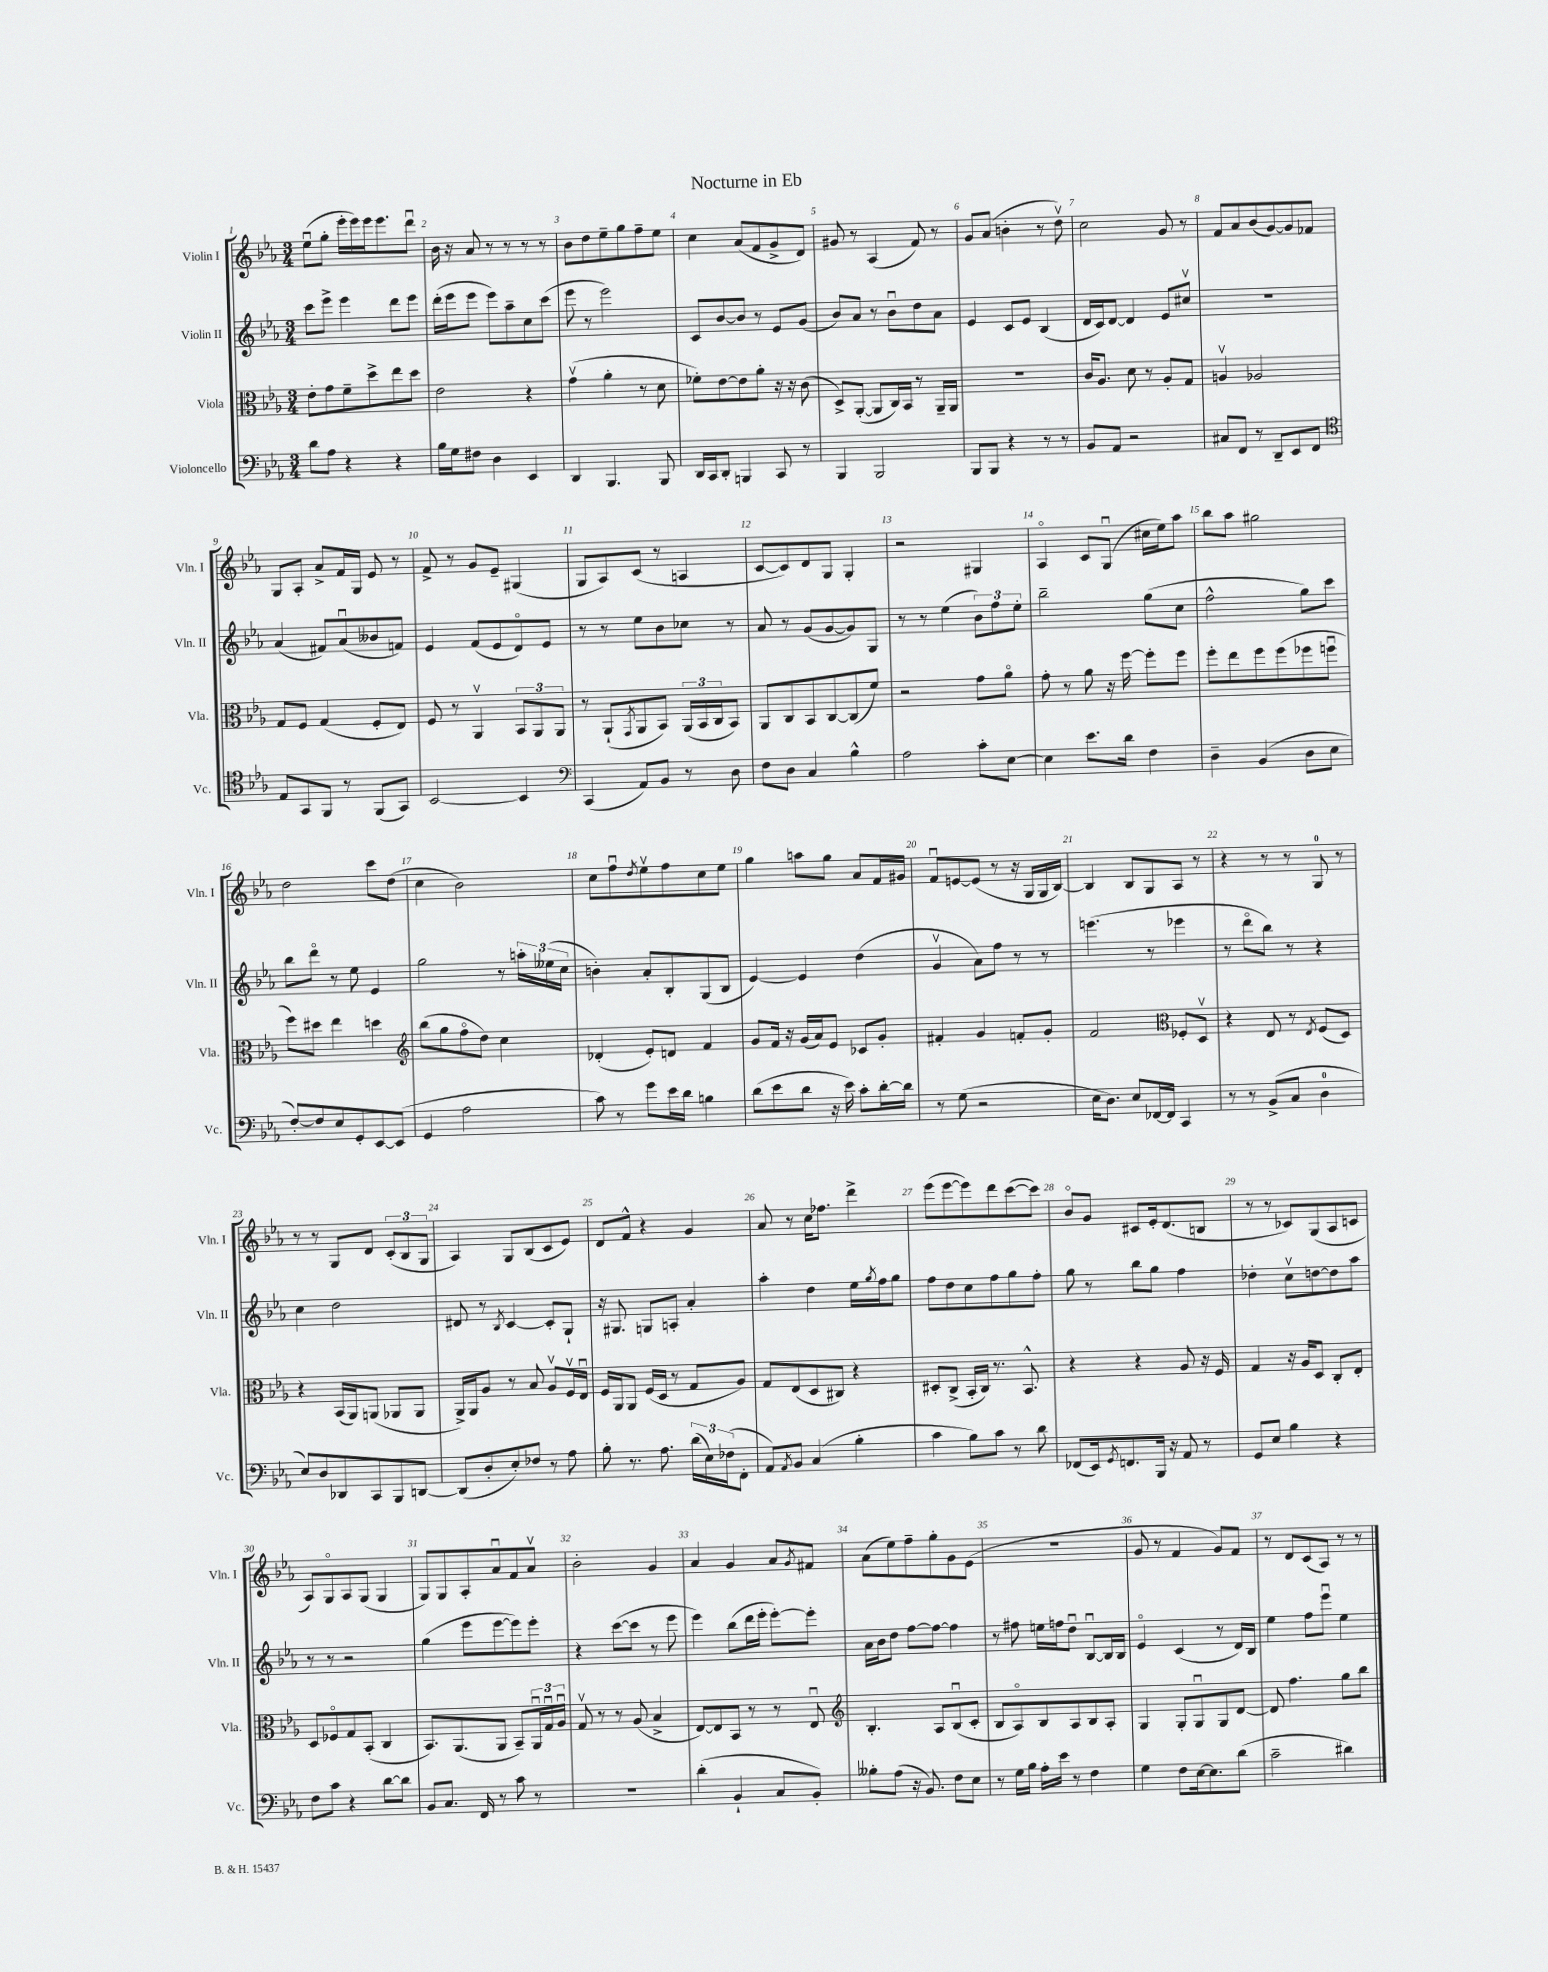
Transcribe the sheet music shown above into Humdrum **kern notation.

**kern	**kern	**kern	**kern
*staff4	*staff3	*staff2	*staff1
*clefF4	*clefC3	*clefG2	*clefG2
*k[b-e-a-]	*k[b-e-a-]	*k[b-e-a-]	*k[b-e-a-]
*M3/4	*M3/4	*M3/4	*M3/4
8d	8e-'	8ccc	(8ee-u
8A-	8g	8eee-^	8gg'
4r	8f~	4eee-	16eee-'
.	.	.	16eee-)
.	8dd^	.	16eee-
.	.	.	8.eee-
4r	8ee-	8ddd	.
.	8dd	8eee-	8dddu
=	=	=	=
16B-	2e-	(16ddd'	16b-
16G	.	16eee-	16r
8F#	.	8eee-	8a-
4D	.	8eee-)	8r
.	.	8aa-~	8r
4EE-	4r	8cc	8r
.	.	(8ccc	8r
=	=	=	=
4DD	(4gv	8eee-	8b-
.	.	8r	8dd
4.BBB-	4a-'	2eee-)	8ee-~
.	.	.	8gg
.	8r	.	8ff~
8BBB-	8d	.	8ee-
=	=	=	=
16DD	8f-')	8c	4cc
16CC	.	.	.
8DD'	[8e-	[8b-	.
4BBB	8e-]	8b-]	(8a-
.	8a-'	8r	8f
8CC	16r	8e-	8g^
.	16r	.	.
8r	(8c	(8g	8d)
=	=	=	=
4BBB-	8D^)	8b-)	8g#
.	([8AA-'	8a-	8r
2BBB-	8AA-]	8r	(4A-
.	16C)	8b-u	.
.	16BB-	.	.
.	8r	8dd	8f)
.	16AA-~	8a-	8r
.	16AA-	.	.
=	=	=	=
8BBB-	2.r	4e-	8g
8BBB-	.	.	(8a-
4r	.	8c	4b'
.	.	8e-	.
8r	.	(4B-	8r
8r	.	.	8ddv)
=	=	=	=
8BB-	16c	16d	2cc
.	8.A-	16c)	.
8AA-	.	[8d	.
2r	8d	4d]	.
.	8r	.	.
.	8A-'	8e-	8g
.	8G	8cc#v	8r
=	=	=	=
8C#	4Av	2.r	8f
8FF	.	.	8a-
8r	2A-	.	(8b-
8DD~	.	.	[8g)
8EE-	.	.	8g]
8FF	.	.	8f-
=	=	=	=
*clefC4	*	*	*
8E-	8G	(4a-	8G
8GG	8F	.	8A-'
8FF	(4G	8f#)	8a-^
8r	.	(8a-u	16f
.	.	.	16G
(8FF	8F'	8b--	8e-
8GG)	8E-)	8f)	8r
=	=	=	=
[2BB-	8F	4e-	8f^
.	8r	.	8r
.	4AA-v	(8f	8g
.	.	8e-	8e-~
4BB-]	12BB-	8do)	(4G#
.	12AA-	.	.
.	.	8e-	.
.	12AA-	.	.
=	=	=	=
*clefF4	*	*	*
(4CC	8r	8r	8G
.	(8AA-`	8r	8A-)
.	8qGG	.	.
8AA-)	8AA-	8ee-	(8c
8BB-	8BB-)	8b-	8r
8r	(24AA-	8cc-	4A
.	24BB-	.	.
.	24C	.	.
8D	8BB-)	8r	.
=	=	=	=
8F	8AA-	8a-	[8c
8D	8C	8r	8c])
4C	8BB-	(8g	8d
.	[8C	[8g	8G
4B-^^	(8C]	8g])	4G'
.	8f)	8G	.
=	=	=	=
2A-	2r	8r	2r
.	.	8r	.
.	.	(4ee-	.
8c'	8g	12b-)	4G#
.	.	12ff	.
[8E-	8a-o	.	.
.	.	12ee-'	.
=	=	=	=
4E-]	8g'	2bb-~	4A-o
.	8r	.	.
8.e-	8a-	.	8c
.	16r	.	(8Gu
16d	[16ff	.	.
4F	8ff']	(8gg	16cc#
.	.	.	16ee-)
.	8ff	8cc	8aa-
=	=	=	=
4D~	8ff'	2ff^^	8bb-
.	8ee-	.	8aa-
(4BB-	8ff	.	2gg#
.	(8ff	.	.
8D	8ff-	8gg)	.
8E-	8ffu	8ccc	.
=	=	=	=
[8F')	8ff)	8bb-	2dd
8F]	8dd#	8dddo	.
8E-	4ee-	8r	.
8GG'	.	8ee-	.
[8EE-	4dd	4e-	8ccc
(8EE-]	.	.	(8dd
=	=	=	=
*	*clefG2	*	*
4GG	(8bb-	2gg	4cc
.	8gg	.	.
2A-	8ffo	.	2b-)
.	8dd)	.	.
.	4cc	8r	.
.	.	24aa'	.
.	.	(24ee--	.
.	.	24cc	.
=	=	=	=
8c)	(4d-'	4b')	8cc
8r	.	.	8ffu
.	.	.	8qdd
8g	8e-')	8a-'	8ee-v
16e-	8d	8B-'	8ff
16d	.	.	.
4B	4f	(8G	8cc
.	.	8B-	8ee-
=	=	=	=
(8d	8g	[4e-)	4gg
8e-	16f	.	.
.	16r	.	.
8d	(16g	4e-]	8aa
.	16a-)	.	.
16r	8e-	.	8gg
16e-)	.	.	.
8c'	8c-	(4dd	8a-
[16d'	8g'	.	16f
16d]	.	.	16g#
=	=	=	=
8r	4f#'	4gv	8fu
(8G	.	.	[8e
2r	4g	8a-)	(8e]
.	.	8ff	8r
.	8f'	8r	16r
.	.	.	16G
.	8g'	8r	16G
.	.	.	[16B-)
=	=	=	=
16E-	2f	(4.eee	4B-]
8.D)	.	.	.
8E-	.	.	8B-
[16FF-	.	8r	8G
16FF-]	.	.	.
*	*clefC3	*	*
4CC	8F-'	4eee-	8A-
.	8Dv	.	8r
=	=	=	=
8r	4r	8r	4r
8r	.	8dddo	.
(8BB-^	8E-	8bb-)	8r
8C	8r	8r	8r
.	8qE-	.	.
4D	(8F	4r	8G
.	8D)	.	8r
=	=	=	=
8E-)	4r	4cc	8r
8D	.	.	8r
8DD-	(16BB-	2dd	8G
.	16AA-)	.	.
8CC	(8AA	.	8d
8BBB-	8AA-	.	(12c'
.	.	.	12B-
[8DD	8AA-	.	.
.	.	.	12G
=	=	=	=
(8DD]	16AA-^)	8d#	4A-)
.	16AA-	.	.
8D'	8A-	8r	.
.	.	8qB-	.
8E-')	8r	[4c	8G
8F-	8B-	.	(8B-
8r	8A-v	8c']	8c
8A-	16Fv	8G`	8e-)
.	16E-u	.	.
=	=	=	=
8B-'	16F	16r	8d
.	16AA-	8.G#	.
8.r	8AA-	.	8f^^
.	(16F	8G	4r
8.A-	16D	.	.
.	8r	8A'	.
(24d	8G	4a-'	4g
24E-)	.	.	.
(24F-	.	.	.
8FF'	8A-)	.	.
=	=	=	=
8AA-)	8G	4aa-'	8a-
8qAA-	.	.	.
8BB-	(8E-	.	8r
(4C	8D	4dd	16cc
.	.	.	8.ff-
.	8C#)	.	.
4B-'	4r	16ee-	4ddd^
.	.	8qgg	.
.	.	16ff	.
.	.	8gg	.
=	=	=	=
4c	8D#'	8ff	(8eee-
.	(8C^	8dd	[8eee-
8B-)	16BB-'	8cc	8eee-])
.	16C)	.	.
8c	8.r	8ff	8ddd
8r	.	8gg	([8ccc
.	8.BB-^^	.	.
8d	.	8ff'	8ccc])
=	=	=	=
(8FF-	4r	8gg	8b-o
16EE-)	.	8r	8g
8qGG	.	.	.
8.FF	.	.	.
.	4r	8bb-	8c#
16BBB-	.	8gg	16e-'
16r	.	.	(8.d
8AA-	8A-	4ff	.
8r	16r	.	8B
.	16F	.	.
=	=	=	=
8GG	4G	4dd-'	8r
8E-	.	.	8r
4B-	16r	8ccv	8c-)
.	16A-	.	.
.	8D	[8dd	(8G
4r	8C'	8dd]	8A-
.	8E-'	8aa-	8c
=	=	=	=
8F	8D	8r	8A-)
8c	8F-o	8r	8Go
4r	8G	2r	8A-
.	(8BB-'	.	(8G
[8d	4C	.	4G
8d]	.	.	.
=	=	=	=
8BB-	8.BB-)	(4gg	8G)
8.C	.	.	8G
.	(8.AA-	.	.
.	.	8eee-	8A-'
16FF	.	.	.
8r	8AA-	[8eee-	8a-u
8c	8BB-~)	8eee-])	8f
8r	24AA-u	8eee-'	8a-v
.	24Gu	.	.
.	24A-u	.	.
=	=	=	=
2.r	8Gv	4r	2b-'
.	8r	.	.
.	8r	([8ccc	.
.	(8A-	8ccc]	.
.	4B-^	8r	4g
.	.	8eee-	.
=	=	=	=
(4d'	[8E-)	4eee-)	4a-
.	8E-]	.	.
4BB-`	8BB-	(8bb-	4g
.	8r	16ddd	.
.	.	16eee-'	.
8C	8r	[8eee-')	8a-
.	.	.	8qg
8BB-')	8E-u	8eee-']	8f#
=	=	=	=
*	*clefG2	*	*
8B--'	4.B-'	16a-	(8a-
.	.	16b-	.
(8A-	.	8dd	8ee-)
16r	.	[8ff	8ff~
8.BB-)	.	.	.
.	8A-	8ff_	8gg'
8F	(8B-u	4ff]	8g
8E-	8c'	.	(8e-
=	=	=	=
8r	8B-	8r	2.r
16G	8A-o)	8ff#	.
16B-	.	.	.
16A-'	8B-	16ee	.
16e-	.	16ff	.
8r	8A-	8ddu	.
4F	8B-	[8B-u	.
.	8A-'	16B-]	.
.	.	16B-	.
=	=	=	=
4G	4G	4e-o	8g
.	.	.	8r
8F	8G'	(4c	4f
[16E-	8Gu	.	.
8.E-]	.	.	.
.	8G	8r	8g)
(8d	[8d	16d)	8f
.	.	16B-	.
=	=	=	=
2c~	8d]	4ee-	8r
.	4.ff	.	8d
.	.	8ff	(8c
.	.	8eee-u	8A-)
4d#)	8gg	4ee-	8r
.	8bb-	.	8r
==	==	==	==
*-	*-	*-	*-
